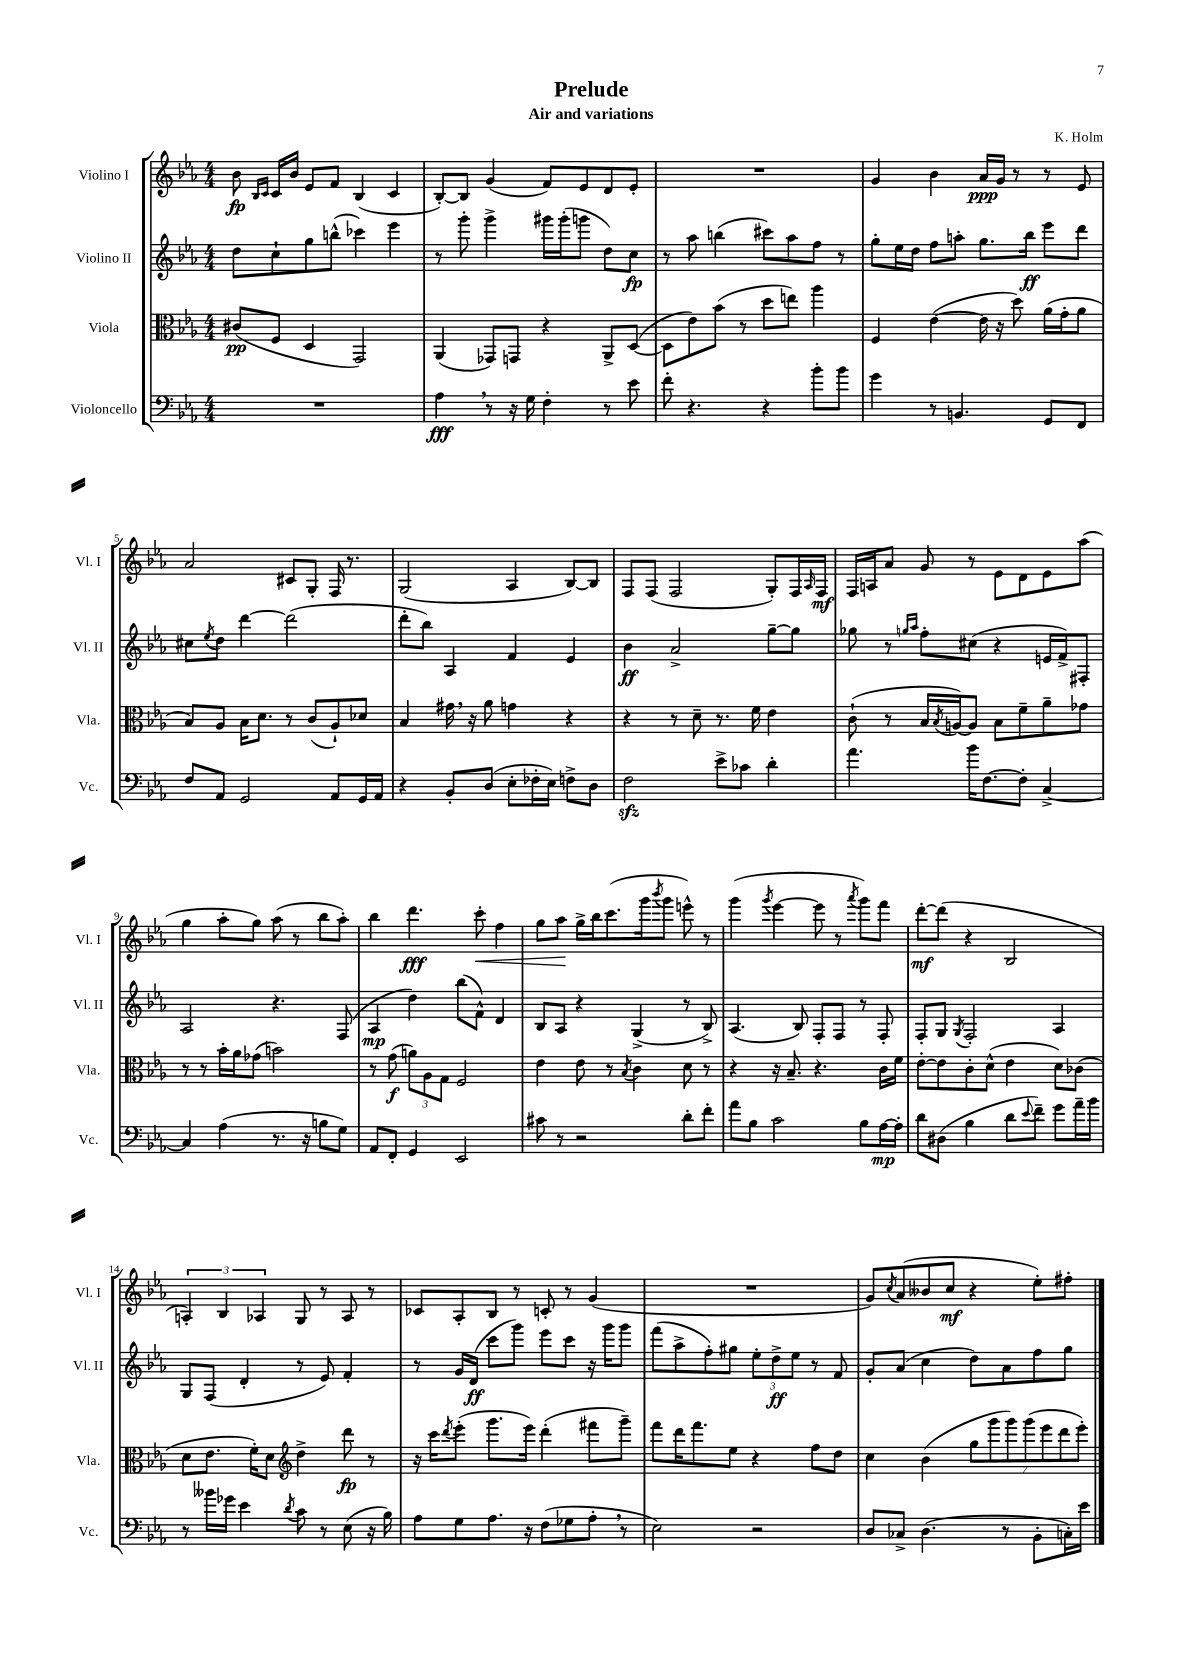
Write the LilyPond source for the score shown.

\header { title = "Prelude" composer = "K. Holm" subtitle = "Air and variations" }
<<
\new StaffGroup <<
\new Staff = "s0" \with { instrumentName = "Violino I" shortInstrumentName = "Vl. I" } {
    \clef treble \key ees \major \numericTimeSignature \time 4/4
    bes'8\fp \grace { bes16 c'16 } c'16 bes'16 ees'8 f'8 bes4( c'4 |
    bes8~-.) bes8 g'4( f'8) ees'8 d'8 ees'8-. |
    R1 |
    g'4 bes'4 aes'16\ppp g'16 r8 r8 ees'8 |
    aes'2 cis'8 g8-. f16 r8. |
    g2( aes4 bes8~) bes8 |
    f8 f8( f2 g8-.) f16 \grace { aes16 } f16\mf |
    f16 a16 aes'8 g'8 r8 ees'8 d'8 ees'8 aes''8( |
    g''4 aes''8-. g''8) aes''8( r8 bes''8 aes''8-.) |
    bes''4 d'''4.\fff c'''8-.\< f''4 |
    g''8 aes''8\! g''16-> bes''16 c'''8.( g'''16 \acciaccatura { bes'''8 } g'''8 e'''8-^) r8 |
    g'''4( \acciaccatura { g'''8 } ees'''4~ ees'''8 r8 \acciaccatura { aes'''8 } g'''8) f'''8 |
    d'''8~-.\mf d'''8( r4 bes2 |
    \tuplet 3/2 { a4-.) bes4 aes4 } g8 r8 aes8 r8 |
    ces'8 aes8-. bes8 r8 c'8-. r8 g'4( |
    R1 |
    g'8) \acciaccatura { c''8 } aes'8( beses'8 c''8\mf r4 ees''8-.) fis''8-. \bar "|." |
}
\new Staff = "s1" \with { instrumentName = "Violino II" shortInstrumentName = "Vl. II" } {
    \clef treble \key ees \major \numericTimeSignature \time 4/4
    d''8 c''8-! g''8 b''8-^( ces'''4) ees'''4 |
    r8 g'''8-. g'''4-> gis'''16 gis'''16-.( g'''8 d''8) c''8\fp |
    r8 aes''8 b''4( cis'''8) aes''8 f''8 r8 |
    g''8-. ees''16 d''16 f''8 a''8-. g''8. bes''16\ff ees'''8 d'''8 |
    cis''8 \acciaccatura { ees''8 } d''8 d'''4~ d'''2( |
    d'''8-. bes''8) aes4 f'4 ees'4 |
    bes'4\ff aes'2-> g''8~-- g''8 |
    ges''8 r8 \grace { g''16 aes''16 } f''8-. cis''8( r4 e'16 f'16->) fis8-. |
    aes2 r4. f8( |
    aes4\mp d''4) bes''8( f'8-^) d'4 |
    bes8 aes8 r4 g4->( r8 bes8->) |
    aes4.( bes8) f8-. f8 r8 f8-. |
    f8-. g8 \acciaccatura { g8 } f2-. aes4 |
    g8 f8( d'4-. r8 ees'8) f'4-. |
    r8 g'16 d'16\ff( c'''8 g'''8) ees'''8 c'''8 r16 g'''16 g'''8 |
    f'''8( aes''8-> f''8-.) gis''8 \tuplet 3/2 { ees''8-. d''8->\ff ees''8 } r8 f'8 |
    g'8-. aes'8( c''4 d''8) aes'8 f''8 g''8 \bar "|." |
}
\new Staff = "s2" \with { instrumentName = "Viola" shortInstrumentName = "Vla." } {
    \clef alto \key ees \major \numericTimeSignature \time 4/4
    cis'8\pp( f8 d4 g,2) |
    aes,4( ges,8) g,8 r4 aes,8-> d8~( |
    d8 ees'8) bes'8( r8 d''8 e''8) aes''4 |
    f4 ees'4~( ees'16 r16 d''8) aes'16( g'16-. aes'8 |
    bes8) aes8 bes16 d'8. r8 c'8( aes8-!) des'8 |
    bes4 gis'16 \breathe r16 aes'8 g'4 r4 |
    r4 r8 d'8-- r8. f'16 ees'4 |
    c'8-!( r8 bes16 \acciaccatura { bes8 } a16~) a8 bes8 f'8-- aes'8-- ges'8 |
    r8 r8 bes'16-. aes'16 ges'8( b'2) |
    r8 g'8\f( \tuplet 3/2 { a'8) aes8 g8 } f2 |
    ees'4 ees'8 r8 \acciaccatura { bes8 } c'4 d'8 r8 |
    r4 r16 bes8.-- r4. c'16 f'16 |
    ees'8~-. ees'8 c'8-. d'8-^( ees'4 d'8) ces'8( |
    d'8 ees'8. f'16-.) d'8 \clef treble d''4-> d'''8\fp r8 |
    r16 c'''16 \acciaccatura { d'''8 } ees'''8-.( g'''8. ees'''16) d'''4-.( fis'''8 g'''8--) |
    f'''8 d'''16 f'''8. ees''8 r4 f''8 d''8 |
    c''4 bes'4( \tuplet 7/4 { g''8 g'''8 g'''8) g'''8( ees'''8 d'''8 ees'''8-.) } \bar "|." |
}
\new Staff = "s3" \with { instrumentName = "Violoncello" shortInstrumentName = "Vc." } {
    \clef bass \key ees \major \numericTimeSignature \time 4/4
    R1 |
    aes4\fff \breathe r8 r16 g16 f4-. r8 ees'8 |
    f'8-. r4. r4 bes'8-. bes'8 |
    g'4 r8 b,4. g,8 f,8 |
    f8 aes,8 g,2 aes,8 g,16 aes,16 |
    r4 bes,8-. d8( ees8-. fes16-. ees16) f8-> d8 |
    f2\sfz ees'8-> ces'8 d'4-. |
    aes'4. bes'16 f8.~ f8-. c4~-> |
    c4 aes4( r8. r16 b8 g8) |
    aes,8 f,8-. g,4 ees,2 |
    cis'8 r8 r2 d'8-. f'8-. |
    aes'8 bes8 c'2 bes8 aes16~\mp aes16-. |
    d'8 dis8( bes4 d'8 \appoggiatura { ees'8 } f'8--) g'8 aes'16-- bes'16 |
    r8 beses'16 ges'16 ees'4 \acciaccatura { d'8 } c'8 r8 ees8( r16 bes16) |
    aes8 g8 aes8. r16 f8( ges8 aes8-. \breathe r8 |
    ees2) r2 |
    d8 ces8-> d4.( r8 bes,8-. c16-.) ees'16 \bar "|." |
}
>>
>>
